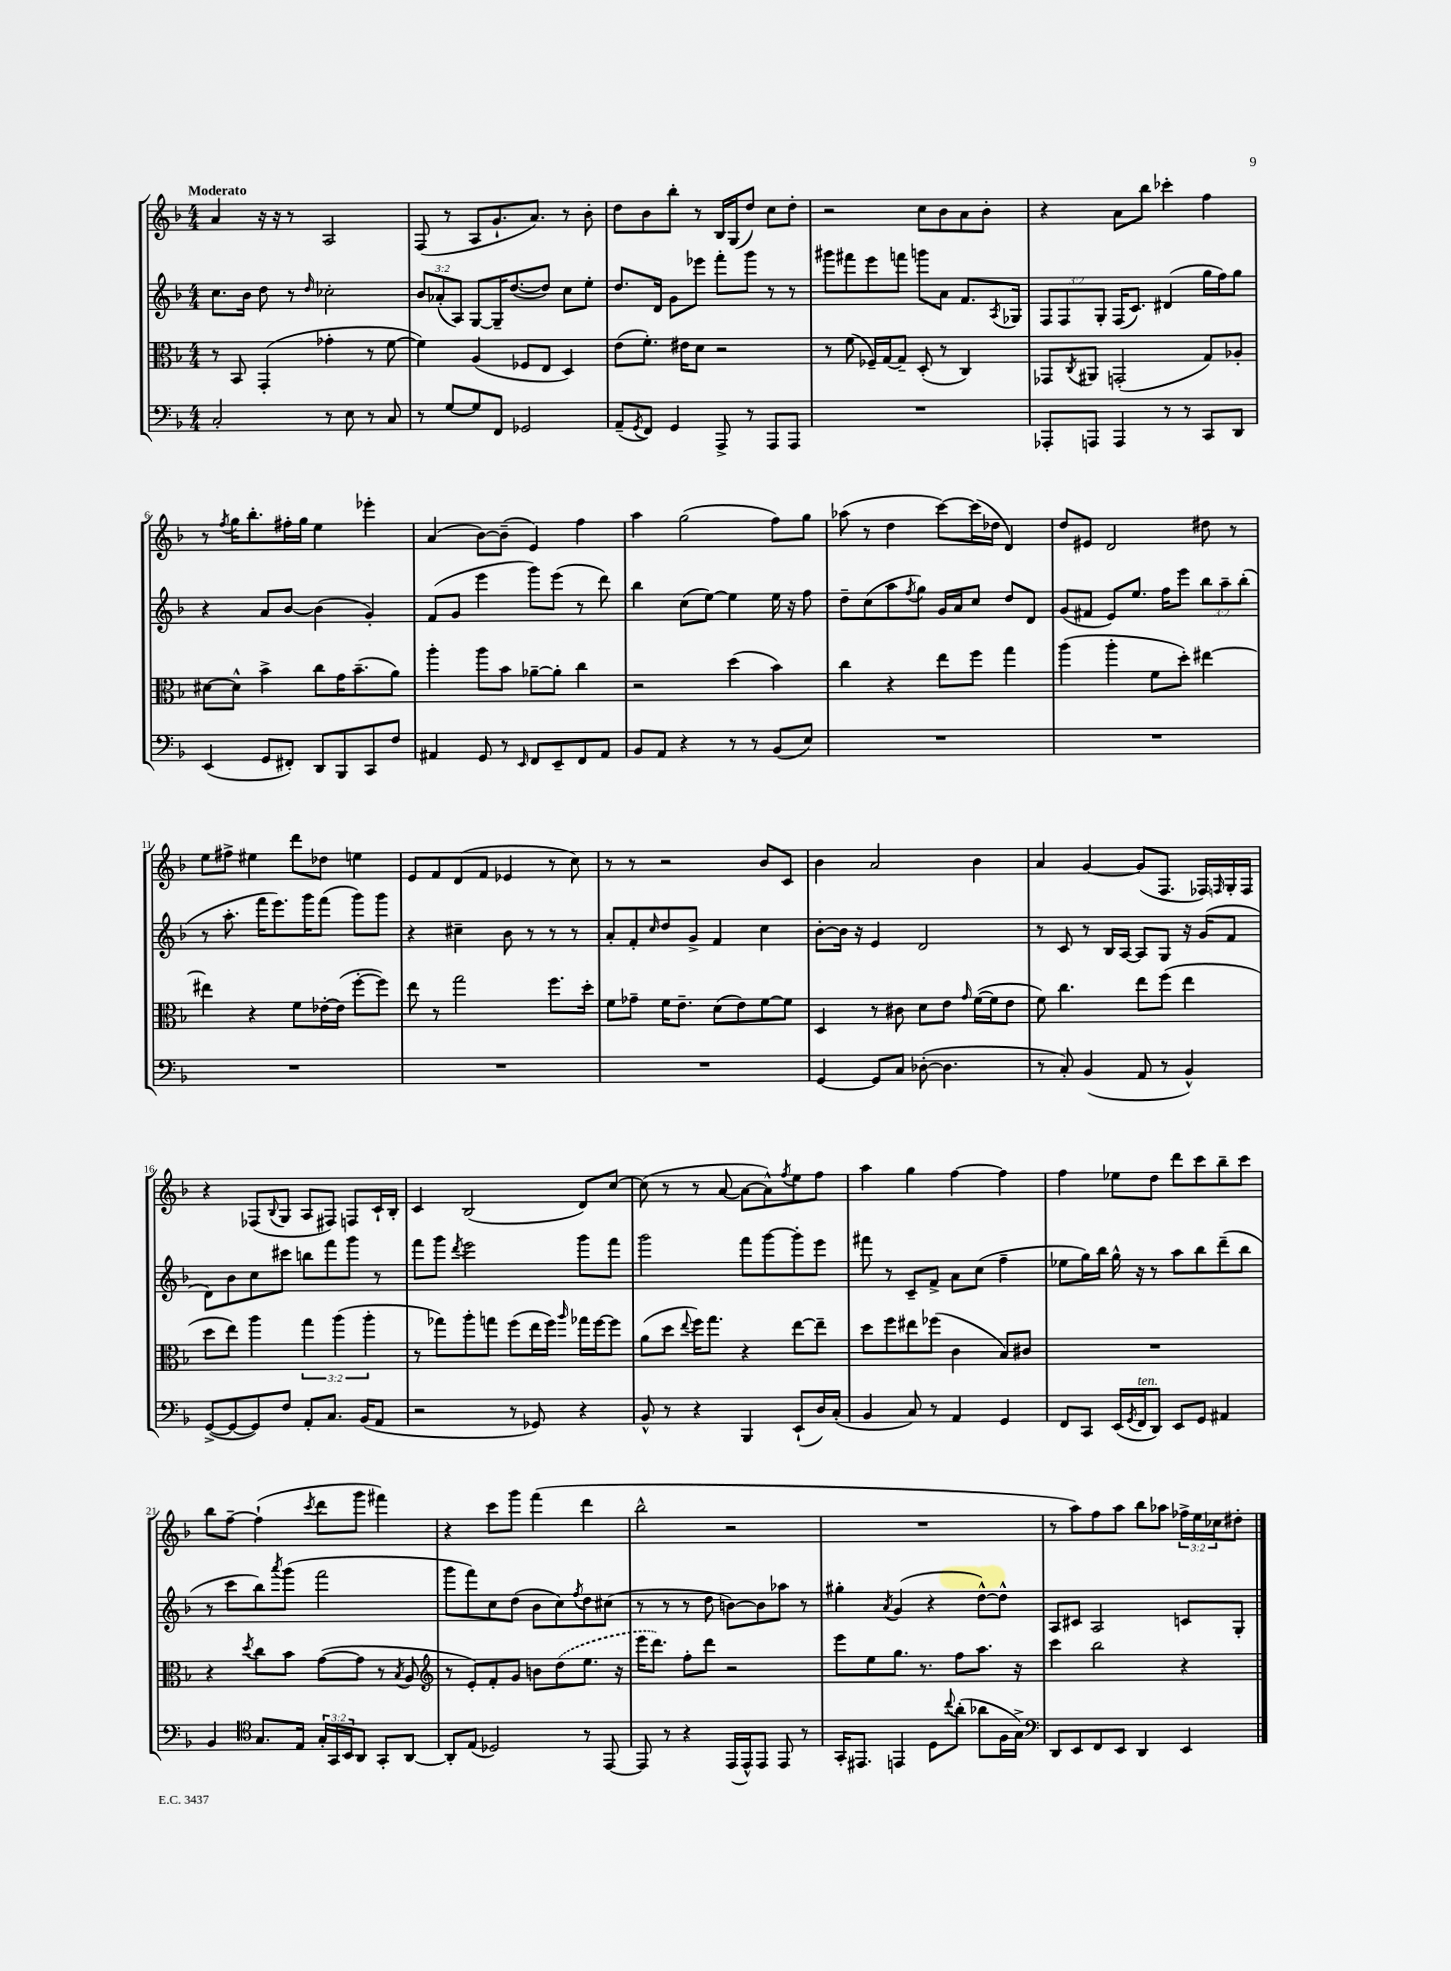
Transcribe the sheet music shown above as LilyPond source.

<<
\new StaffGroup <<
\new Staff = "s0" {
    \clef treble \key f \major \numericTimeSignature \time 4/4 \override Staff.TupletNumber.text = #tuplet-number::calc-fraction-text \tempo "Moderato"
    a'4 r16 r16 r8 a2 |
    f8( r8 a8 g'8.-! a'8.) r8 bes'8-. |
    d''8 bes'8 bes''8-. r8 bes16 g16( d''8) c''8 d''8-. |
    r2 c''8 bes'8 a'8 bes'8-. |
    r4 a'8 bes''8 ces'''4-. f''4 |
    r8 \acciaccatura { f''8 } g''16 bes''8.-. fis''16-. g''16 e''4 ees'''4-. |
    a'4( bes'8~) bes'8--( e'4) f''4 |
    a''4 g''2( f''8) g''8 |
    aes''8( r8 d''4 c'''8~) c'''16( des''16 d'4) |
    d''8 eis'8 d'2 dis''8 r8 |
    e''8 fis''8-> eis''4 d'''8 des''8 e''4 |
    e'8 f'8 d'8( f'8 ees'4 r8 c''8) |
    r8 r8 r2 bes'8 c'8 |
    bes'4 a'2 bes'4 |
    a'4 g'4~ g'8( f8. fes16) \grace { f16 } g16-. f16 |
    r4 fes8( \appoggiatura { bes8 } g8 a8 fis8) f8 c'16-! bes16-. |
    c'4 bes2( d'8) c''8~ |
    c''8( r8 r8 a'8~ a'8~ a'8-^) \acciaccatura { f''8 } e''8 f''8 |
    a''4 g''4 f''4~ f''4 |
    f''4 ees''8 d''8 d'''8 c'''8 bes''8-- c'''8 |
    bes''8 f''8~-- f''4-!( \acciaccatura { c'''8 } d'''8 g'''8 fis'''4) |
    r4 c'''8 g'''8 f'''4( d'''4 |
    bes''2-^ r2 |
    R1 |
    r8 a''8) f''8 a''8 bes''8 aes''8 \tuplet 3/2 { fes''16-> e''16 ces''16 } dis''8-. \bar "|." |
}
\new Staff = "s1" {
    \clef treble \key f \major \numericTimeSignature \time 4/4 \override Staff.TupletNumber.text = #tuplet-number::calc-fraction-text
    c''8. bes'16 d''8 r8 \grace { d''16 } ces''2-. |
    \tuplet 3/2 { bes'8 aes'8-.( a8) } g8~ g16-- d''8.~( d''8) c''8 e''8-. |
    d''8. d'16 g'8 ees'''8 f'''8-. g'''8 r8 r8 |
    gis'''8 fis'''8 e'''8 f'''8 g'''8 a'8 f'8. \acciaccatura { a8 } ges16 |
    \tuplet 3/2 { f8 f8 g8-. } f16( c'8.) dis'4( g''16 f''16) g''8 |
    r4 a'8 bes'8~ bes'4( g'4-.) |
    f'8( g'8 e'''4 g'''8) e'''8( r8 d'''8) |
    bes''4 c''8( e''8~) e''4 e''16 r16 f''8 |
    d''8-- c''8( a''8 \acciaccatura { f''8 } g''8) g'16 a'16 c''8 d''8 d'8 |
    g'8( fis'8 e'8) e''8. f''16 e'''8 \tuplet 3/2 { bes''8 a''8-- bes''8-.( } |
    r8 a''8.-. f'''16 e'''8.) g'''16 f'''8( g'''8) g'''8 |
    r4 cis''4-- bes'8 r8 r8 r8 |
    a'8-. f'8-. \grace { c''16 } d''8 g'8-> f'4 c''4 |
    bes'8~-. bes'16 r16 e'4 d'2 |
    r8 c'8 r8 bes16 a16~ a8 g8 r16 g'16( f'8 |
    d'8) bes'8 c''8 cis'''8 b''8 f'''8 g'''8 r8 |
    f'''8 g'''8 \acciaccatura { d'''8 } e'''2 g'''8 f'''8 |
    g'''2 f'''8 g'''8~ g'''8-. e'''8 |
    fis'''8 r8 c'8-- f'8-> a'8 c''8( f''4-- |
    ees''8 g''16) bes''16 g''16-^ r16 r8 a''8 bes''8 d'''8--( bes''8 |
    r8 c'''8 bes''8) \acciaccatura { a'''8 } g'''8( f'''2 |
    g'''8 f'''8) c''8 d''8( bes'8 c''8) \acciaccatura { f''8 } d''8 cis''8( |
    r8 r8 r8 d''8 b'8~) b'8 aes''8 r8 |
    gis''4-. \acciaccatura { a'8 } g'4( r4 d''8~-^) d''8-^ |
    a8 cis'8 a2 c'8 g8-. \bar "|." |
}
\new Staff = "s2" {
    \clef alto \key f \major \numericTimeSignature \time 4/4 \override Staff.TupletNumber.text = #tuplet-number::calc-fraction-text
    r8 bes,8 g,4-.( ges'4-. r8 f'8~ |
    f'4) a4( fes8 e8 d4) |
    e'8( f'8.-.) eis'16 d'8 r2 |
    r8 f'8( fes16--) g16~ g8-- d8-.( r8 c4) |
    ges,8 \acciaccatura { c8 } ais,8 g,2-.( g8) aes8-. |
    dis'8~ dis'8-^ bes'4-> c''8 g'16 bes'8.--( a'8) |
    a''4-. a''8 bes'8 aes'8~-- aes'8-. c''4 |
    r2 d''4( bes'4) |
    c''4 r4 e''8 f''8 g''4 |
    a''4( a''4-. f'8 d''8-.) eis''4~ |
    eis''4 r4 f'8 ees'16~-. ees'16( f''8~-. f''8) |
    e''8 r8 g''2 f''8. d''16-. |
    f'8 ges'8-- f'16 e'8.-- d'8( e'8) f'8~ f'8 |
    d4 r8 cis'8 d'8 e'8 \grace { g'16 } f'16~( f'16 e'8 |
    f'8) c''4. e''8 f''8( e''4 |
    d''8 e''8) a''4 \tuplet 3/2 { g''4 a''4( a''4-. } |
    r8 ges''8) a''8-. g''8 f''8( e''16 f''16) \grace { a''16 } ges''16 f''16~ f''8 |
    a'8( d''8 \appoggiatura { e''8 } f''16) g''8. r4 e''8~ e''8-- |
    d''8 f''8 eis''8 fes''8( c'4 bes8) cis'8 |
    R1 |
    r4 \acciaccatura { d''8 } c''8 bes'8 g'8~( g'8 r8 \acciaccatura { bes8 } a8 |
    \clef treble r8 e'8-.) f'8-. g'8 b'8 \once \slurDashed d''8( e''8. r16 |
    e'''16 d'''8.) f''8-. d'''8 r2 |
    e'''8 e''8 g''8. r8. f''8 a''8. r16 |
    c'''4 bes''2 r4 \bar "|." |
}
\new Staff = "s3" {
    \clef bass \key f \major \numericTimeSignature \time 4/4 \override Staff.TupletNumber.text = #tuplet-number::calc-fraction-text
    c2-. r8 e8 r8 c8 |
    r8 g8~ g8 f,8 ges,2 |
    a,8--( \acciaccatura { g,8 } f,8) g,4 a,,8-> r8 a,,8 a,,8 |
    R1 |
    aes,,8-. a,,8 a,,4 r8 r8 c,8 d,8 |
    e,4( g,8 fis,8-.) d,8 bes,,8 c,8 f8 |
    ais,4 g,8 r8 \grace { e,16 } f,8 e,8-- f,8 ais,8 |
    bes,8 a,8 r4 r8 r8 bes,8( e8) |
    R1 |
    R1 |
    R1 |
    R1 |
    R1 |
    g,4~ g,8 c8 des8~-.( des4. |
    r8 c8-.) bes,4( a,8 r8 bes,4-^) |
    g,8~->( g,8~ g,8) f8 a,8-. c8. bes,16( a,8 |
    r2 r8 ges,8) r4 |
    bes,8-^ r8 r4 bes,,4 e,8-!( d16) c16-.( |
    bes,4 c8) r8 a,4 g,4 |
    f,8 c,8 e,16( \acciaccatura { g,8 } f,16^\markup { \italic "ten." } d,8) e,8 g,8 ais,4 |
    bes,4 \clef tenor g8. e16 \tuplet 3/2 { g16-. g,16 bes,16 } a,8 g,8-. a,8~ |
    a,8-. e8( des2) r8 e,8~ |
    e,8 r8 r4 e,16( e,16-^) e,8 e,8 r8 |
    g,16-. eis,8. e,4 d8 \appoggiatura { c''8 } a'8-.( aes'8 f16 g16->) |
    \clef bass d,8 e,8 f,8 e,8 d,4 e,4 \bar "|." |
}
>>
>>
